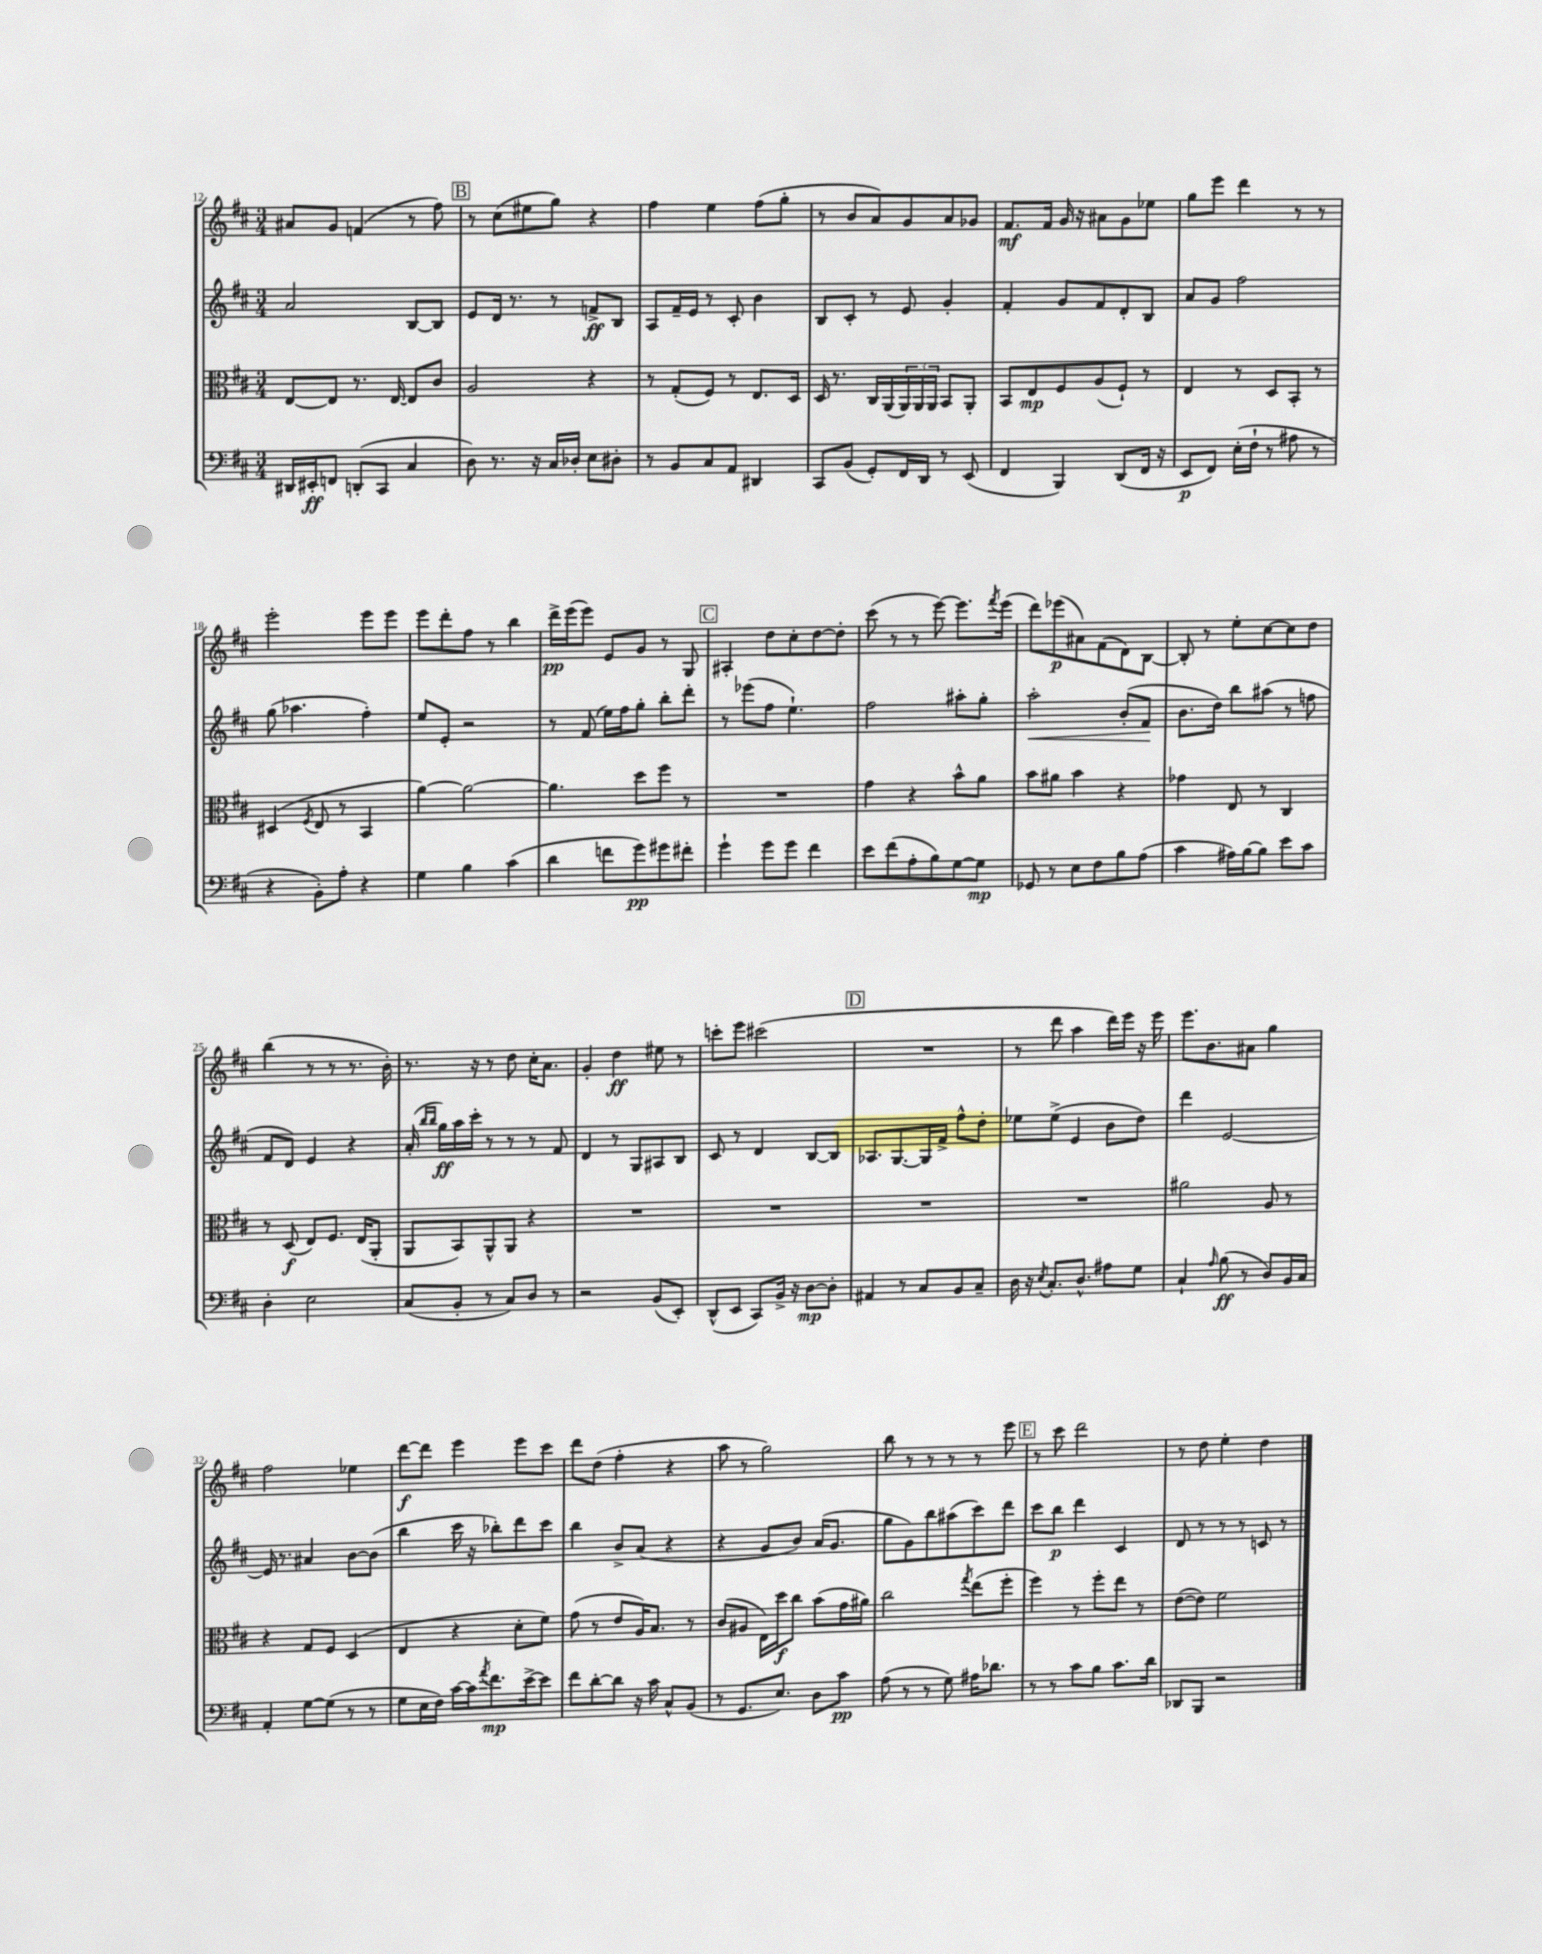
<<
\new StaffGroup <<
\new Staff = "s0" {
    \clef treble \key d \major \numericTimeSignature \time 3/4
    ais'8 g'8 f'4( r8 fis''8) |
    \mark \markup { \box "B" } r8 cis''8( eis''8 g''8) r4 |
    fis''4 e''4 fis''8( g''8-. |
    r8 b'8 a'8) g'8 a'8 ges'8 |
    fis'8.\mf fis'16 g'16 r16 ais'8 g'8 ees''8 |
    g''8 e'''8 d'''4 r8 r8 |
    e'''2-. e'''8 e'''8 |
    e'''8 d'''8-. fis''8 r8 b''4 |
    d'''16->\pp e'''16( e'''8) e'8 g'8 r8 g8 |
    \mark \markup { \box "C" } ais4-. d''8 cis''8-. d''8~ d''8-. |
    cis'''8( r8 r8 e'''8~) e'''8. \acciaccatura { fis'''8 } e'''16( |
    d'''8) ees'''8\p( ais'8) fis'8( d'8) b8~ |
    b8-. r8 e''8-. cis''8~ cis''8 d''8 |
    b''4( r8 r8 r8. b'16-.) |
    r8. r16 r8 d''8 cis''16-. a'8. |
    g'4-. d''4\ff eis''8 r8 |
    c'''8-. e'''8 cis'''2( |
    \mark \markup { \box "D" } R2. |
    r8 d'''8 a''4 d'''16) e'''16 r16 e'''16 |
    e'''8. b'8. ais'8 g''4 |
    fis''2 ees''4 |
    d'''8~\f d'''8 e'''4 e'''8 cis'''8 |
    d'''8 d''8( fis''4-. r4 |
    a''8 r8 g''2) |
    b''8 r8 r8 r8 r8 e'''8 |
    \mark \markup { \box "E" } r8 cis'''8 d'''2 |
    r8 d''8 e''4-. d''4 \bar "|." |
}
\new Staff = "s1" {
    \clef treble \key d \major \numericTimeSignature \time 3/4
    a'2 b8~ b8 |
    \mark \markup { \box "B" } e'8 d'16 r8. r8 f'8->\ff b8 |
    a8 fis'16-- e'16 r8 cis'8-. b'4 |
    b8 cis'8-. r8 e'8 g'4-. |
    fis'4-. g'8 fis'8 d'8-. b8 |
    a'8 g'8 fis''2 |
    g''8( aes''4. fis''4-.) |
    e''8 e'8-. r2 |
    r8 fis'8( e''16) fis''16 g''8-. b''8-. d'''8-. |
    \mark \markup { \box "C" } r8 ees'''8( fis''8 e''4.-!) |
    fis''2 ais''8-. g''8-. |
    a''2-.\< b'8-.( fis'8\! |
    b'8. d''16) b''8 ais''8( r8 f''8 |
    fis'8 d'8) e'4 r4 |
    a'16-.( \grace { b''16 b''16 } g''16\ff) a''16 cis'''16-. r8 r8 r8 fis'8 |
    d'4 r8 g8 ais8 b8 |
    cis'8 r8 d'4 b8~ b8 |
    \mark \markup { \box "D" } aes8. g8.~ g16 fis'16-> fis''8-^ d''8-. |
    ees''8 ees''8->( e'4 b'8 d''8) |
    d'''4 e'2~ |
    e'16 r8. ais'4 b'8~ b'8( |
    b''4 cis'''16 r16 bes''8-.) d'''8 cis'''8 |
    b''4 b'8-> a'8( r4 |
    r4 g'8 b'8) a'16( g'8. |
    g''8 g'8) b''8 ais''8( cis'''8) d'''8 |
    \mark \markup { \box "E" } cis'''8 b''8\p d'''4 cis'4 |
    d'8 r8 r8 r8 c'8 r8 \bar "|." |
}
\new Staff = "s2" {
    \clef alto \key d \major \numericTimeSignature \time 3/4
    e8~ e8 r8. e16~ e8 cis'8 |
    \mark \markup { \box "B" } a2 r4 |
    r8 g8-.( fis8) r8 e8. d16 |
    d16 r8. cis16 a,16( \tuplet 3/2 { a,16) a,16 a,16 } b,8 a,8-. |
    b,8 e8\mp fis8 a8( fis8-!) r8 |
    e4 r8 d8 b,8-. r8 |
    dis4( \acciaccatura { fis8 } e8 r8 b,4 |
    a'4~) a'2~ |
    a'4. d''8 fis''8 r8 |
    \mark \markup { \box "C" } R2. |
    g'4 r4 b'8-^ a'8 |
    b'8 ais'8 b'4 r4 |
    ges'4 e8 r8 cis4 |
    r8 d8\f( e8) fis8. e16( a,8-. |
    a,8 b,8) a,8-^ a,8 r4 |
    R2. |
    R2. |
    \mark \markup { \box "D" } R2. |
    R2. |
    ais'2 a8 r8 |
    r4 g8 fis8 d4( |
    e4 r4 d'8-. fis'8) |
    g'8( r8 e'8 a16) b8. r8 |
    cis'8( ais8 e16) d''16\f cis''8 b'8( g'16 ais'16) |
    cis''2 \acciaccatura { g''8 } e''8( fis''8-. |
    \mark \markup { \box "E" } fis''4) r8 fis''8-. e''8 r8 |
    e'8~( e'8) fis'2 \bar "|." |
}
\new Staff = "s3" {
    \clef bass \key d \major \numericTimeSignature \time 3/4
    dis,16 eis,16-.\ff f,8 d,8-.( cis,8 cis4 |
    \mark \markup { \box "B" } d8) r8. r16 cis16 des16-. e8 dis8-. |
    r8 b,8 cis8 a,8 dis,4 |
    cis,8 b,8( g,8-.) fis,16 d,16 r8 e,8( |
    fis,4 b,,4) d,8( fis,16 r16 |
    e,8\p fis,8) e16-.( fis16-! r8 ais8 r8 |
    r4 b,8-.) a8-. r4 |
    g4 b4 cis'4( |
    d'4 f'8 g'8\pp) gis'8 fis'8-. |
    \mark \markup { \box "C" } g'4-! g'8 g'8 fis'4 |
    e'8 fis'8( a8-. b8) g8~ g8\mp |
    ges,8 r8 e8 fis8 b8 a8( |
    cis'4 ais16) b16~ b8 e'8 cis'8 |
    d4-. e2 |
    cis8( b,8-. r8 cis8) d8 r8 |
    r2 b,8( e,8-.) |
    d,8-^( e,8 cis,8) b,16-> r16 d8~\mp d8-. |
    \mark \markup { \box "D" } ais,4 r8 cis8 b,8 cis8-- |
    d16 r16 \acciaccatura { e8 } cis8.-. d8.-^ ais8 g8 |
    cis4-! \grace { a16 } b8\ff( r8 d8) b,16 cis16 |
    a,4-. g8~ g8( r8 r8 |
    g8 e16 fis16) cis'16~ cis'16 \acciaccatura { a'8 } fis'8.\mp e'16~-> e'8 |
    fis'8 d'8~-. d'8 r16 cis'16 cis8-^ b,8( |
    r8 g,8. e8.) d8 cis'8\pp |
    a8( r8 r8 g8) ais16 des'8. |
    \mark \markup { \box "E" } r8 r8 cis'8 b8 cis'8. d'16 |
    des,8 b,,8 r2 \bar "|." |
}
>>
>>
\layout { \context { \Score currentBarNumber = #12 } }
